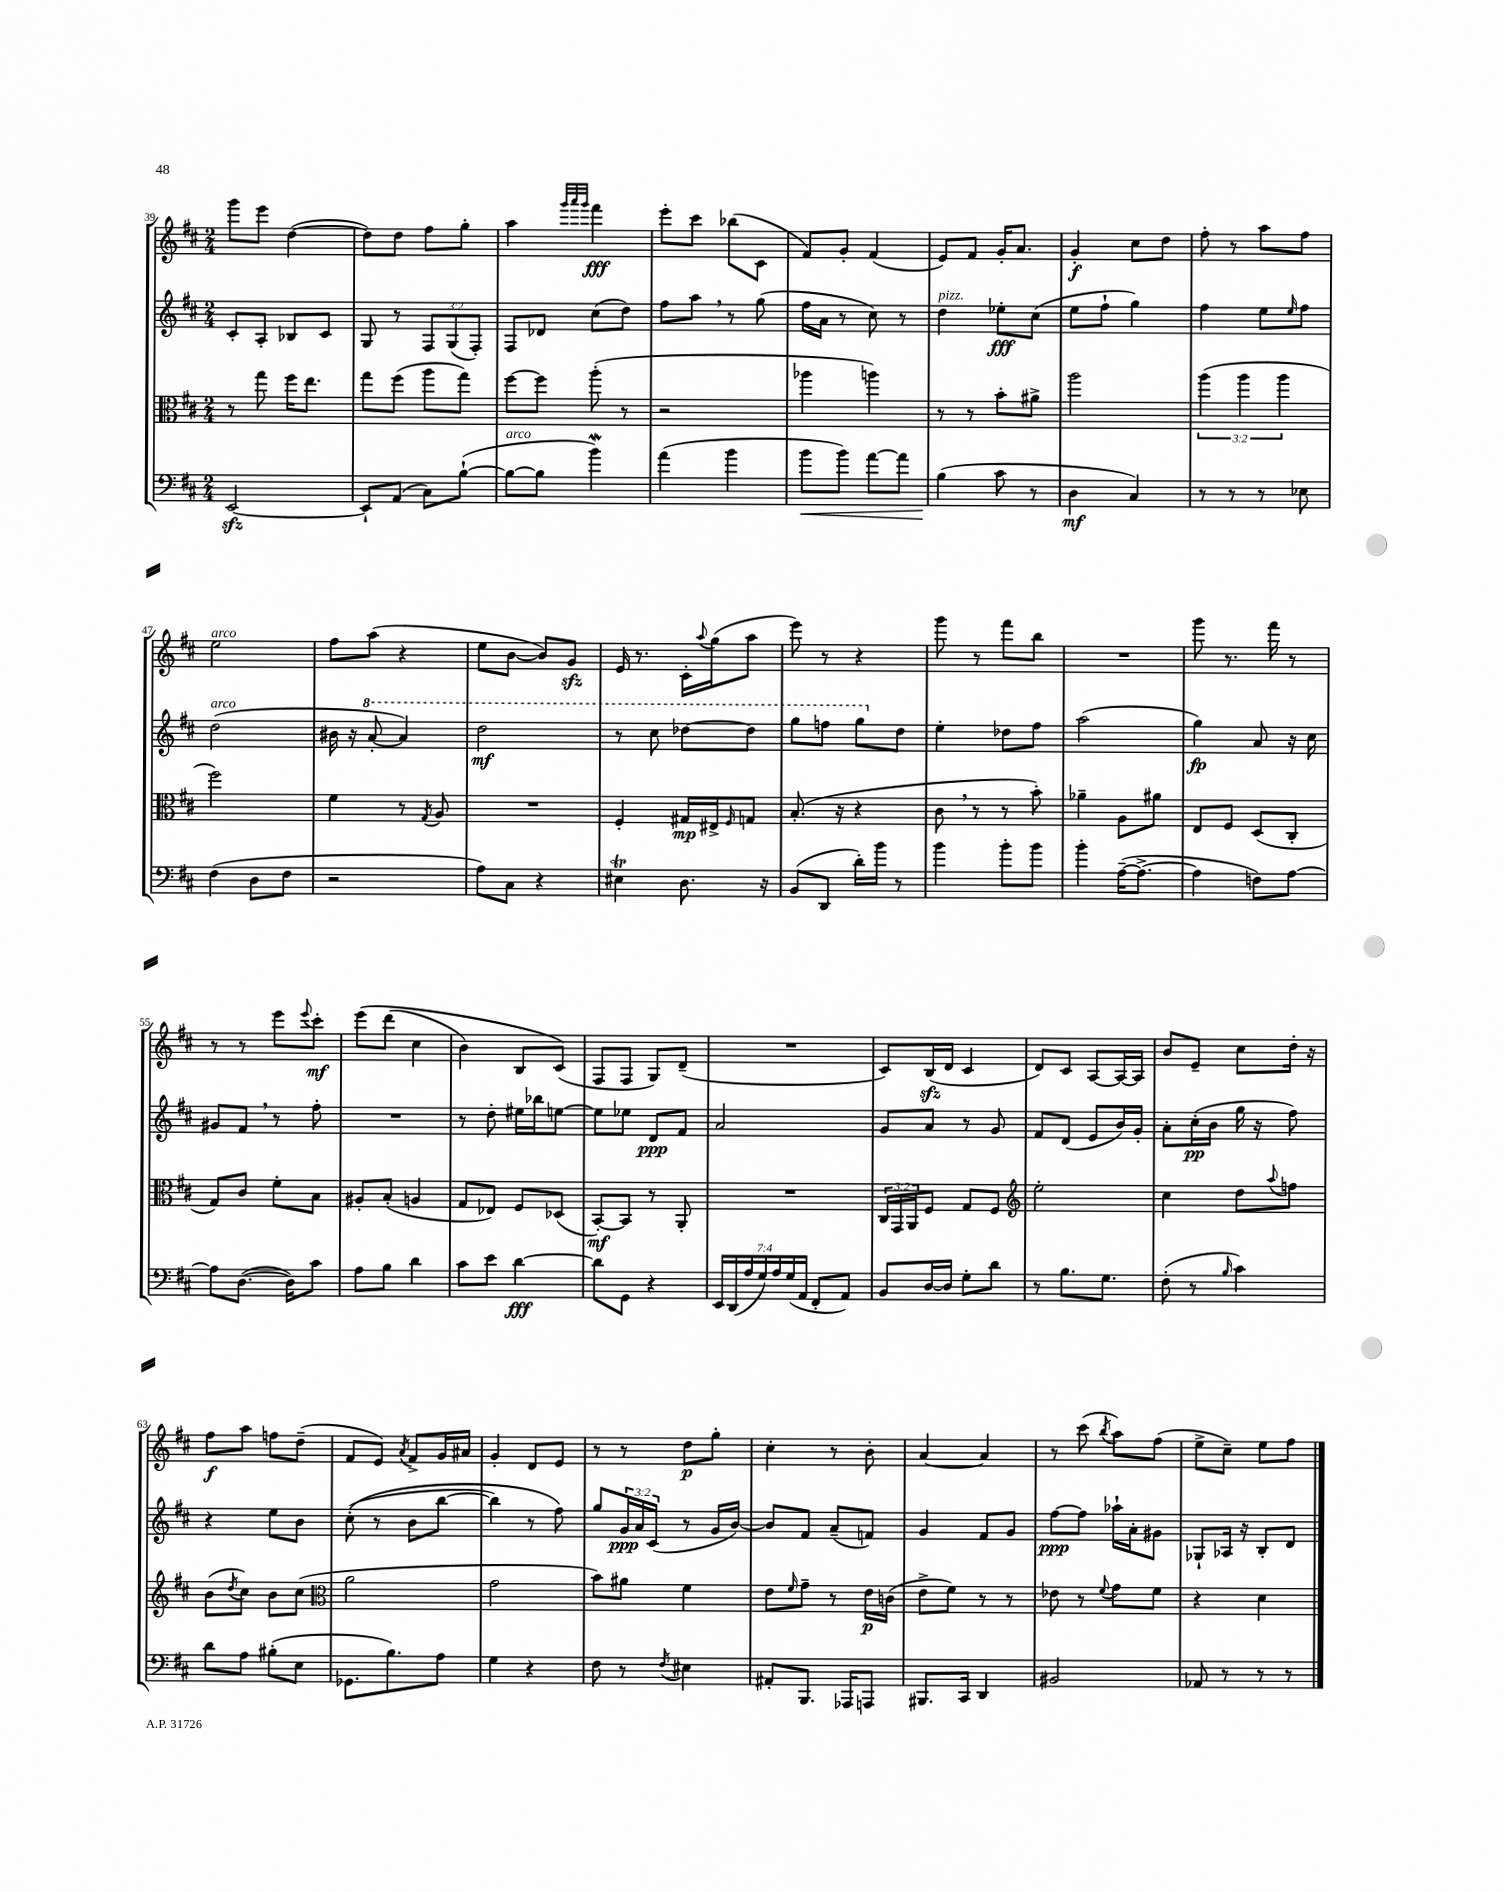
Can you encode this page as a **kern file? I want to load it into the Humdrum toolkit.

**kern	**kern	**kern	**kern
*staff4	*staff3	*staff2	*staff1
*clefF4	*clefC3	*clefG2	*clefG2
*k[f#c#]	*k[f#c#]	*k[f#c#]	*k[f#c#]
*M2/4	*M2/4	*M2/4	*M2/4
[2EE	8r	8c#'	8ggg
.	8gg	8A'	8eee
.	16ff#	8B-	([4dd
.	8.ee	.	.
.	.	8c#	.
=	=	=	=
8EE`]	8gg	8G	8dd])
(8AA	(8ff#	8r	8dd
8C#)	8aa	12F#	8ff#
.	.	(12G	.
([8B`	8gg)	.	8gg'
.	.	12F#')	.
=	=	=	=
8B_	[8ff#	8F#	4aa
8B]	8ff#]	8d-	.
.	.	.	32qqggg
.	.	.	32qqaaa
.	.	.	32qqggg
4b)	(8aa'	(8cc#	4fff#
.	8r	8dd)	.
=	=	=	=
(4a	2r	8ff#	8eee'
.	.	8aa	8ccc#
4b	.	8r	(8bb-
.	.	(8gg	8c#
=	=	=	=
8b	4aa-	16ff#	8f#)
.	.	16a	.
8b)	.	8r	8g'
[8a	4aa)	8cc#)	(4f#
8a]	.	8r	.
=	=	=	=
(4B	8r	4dd	8e)
.	8r	.	8f#
8c#	8b'	8ee-'	16g'
.	.	.	8.a
8r	8a#^	(8cc#	.
=	=	=	=
4D	2aa	8ee	4g'
.	.	8ff#`	.
4C#)	.	4gg)	8cc#
.	.	.	8dd
=	=	=	=
8r	(6aa	4ff#	8ff#'
8r	.	.	8r
.	6aa	.	.
8r	.	8ee	8aa
.	6aa	.	.
.	.	16qqee	.
8E-	.	8ff#	8ff#
=	=	=	=
(4F#	2ff#)	(2dd	2ee
8D	.	.	.
8F#	.	.	.
=	=	=	=
2r	4f#	16b#	8ff#
.	.	16r	.
.	.	[8aa'	(8aa
.	8r	4aa])	4r
.	8qG	.	.
.	8A	.	.
=	=	=	=
8A)	2r	2ddd	8ee
8C#	.	.	[8b
4r	.	.	8b])
.	.	.	8g
=	=	=	=
4E#	4F#'	8r	16e
.	.	.	8.r
.	.	8ccc#	.
8.D	16G#	[8ddd-	16c#'
.	.	.	8qqaa
.	16E#^	.	(16gg
.	16qqF#	.	.
.	8G	8ddd-]	8aa
16r	.	.	.
=	=	=	=
(8BB	(8.B'	8ggg	8eee)
8DD	.	8fff	8r
.	16r	.	.
16d')	4r	8ggg	4r
16b	.	.	.
8r	.	8dd	.
=	=	=	=
4b	8c#	4ee'	8ggg
.	8r	.	8r
8b'	8r	8dd-	8fff#
8b	8b')	8ff#	8bb
=	=	=	=
4b'	4a-~	(2aa	2r
([16A~	8A	.	.
8.A^_	.	.	.
.	8a#	.	.
=	=	=	=
4A]	8E	4gg)	8ggg
.	8F#	.	8.r
8F)	(8D	8a	.
.	.	.	16fff#
[8A	8C#'	16r	8r
.	.	16cc#	.
=	=	=	=
8A]	8G)	8g#	8r
([8.D	8c#	8f#	8r
.	8f#'	8r	8eee
16D])	.	.	.
.	.	.	8qqeee
8c#	8B	8ff#'	8ccc#'
=	=	=	=
8A	8A#'	2r	&(8eee
8B	(8B'	.	(8ddd
4d	4A	.	4cc#
=	=	=	=
8c#	8G	8r	4b)
8e	8E-)	8dd'	.
[4d	8F#	16ee#	8B
.	.	16bb-	.
.	(8D-	[8ee	(8c#&)
=	=	=	=
8d]	[8BB')	8ee]	8F#
8GG	8BB]	8ee-	8F#
4r	8r	8d	8G)
.	8AA'	8f#	(8d~
=	=	=	=
28EE	2r	2a	2r
(28DD	.	.	.
28A	.	.	.
28G)	.	.	.
28A	.	.	.
(28G	.	.	.
28AA	.	.	.
8FF#'	.	.	.
8AA)	.	.	.
=	=	=	=
8BB	24C#	8g	8c#)
.	24GG	.	.
.	24AA	.	.
[16D	8F#	8a	(16B
16D]	.	.	16d
8G'	8G	8r	4c#
8d	8F#	8g	.
=	=	=	=
*	*clefG2	*	*
8r	2ee'	8f#	8d)
8.B	.	(8d	8c#
.	.	8e	[8A
8.G	.	.	.
.	.	16b)	16A_
.	.	16g'	16A]
=	=	=	=
(8F#'	4cc#	8a'	8b
8r	.	(16cc#'	8e~
.	.	16b	.
16qqB	.	.	.
4c#)	8dd	16gg	8cc#
.	.	16r	.
.	8qqaa	.	.
.	8ff	8ff#)	16dd'
.	.	.	16r
=	=	=	=
8d	(8b	4r	8ff#
.	8qdd	.	.
8A	8cc#)	.	8aa
(8B#'	8b	8ee	8ff
8E	(8cc#	8b	(8dd~
=	=	=	=
*	*clefC3	*	*
8.GG-	2a	&((8cc#'	8f#
.	.	8r	8e)
8.B)	.	.	.
.	.	.	8qa
.	.	8b	8f#^
8A	.	[8bb	16g
.	.	.	16a#
=	=	=	=
4G	2g	4bb])	4g'
4r	.	8r	8d
.	.	8ff#&)	8e
=	=	=	=
8F#	8b)	8gg	8r
8r	8a#	24g	8r
.	.	24a	.
.	.	(24c#	.
8qF#	.	.	.
4E#	4f#	8r	8dd
.	.	16g	8gg'
.	.	[16b)	.
=	=	=	=
8AA#'	8e	8b]	4cc#'
.	16qqf#	.	.
8.BBB	8g~	8f#	.
.	8r	(8a~	8r
16AAA-	.	.	.
8AAA	16e	8f)	8b'
.	(16c	.	.
=	=	=	=
8.BBB#	8e^	4g	[4a
.	8f#)	.	.
16CC#	.	.	.
4DD	8r	8f#	4a]
.	8r	8g	.
=	=	=	=
2BB#	8e-	[8ff#	8r
.	8r	8ff#]	(8ccc#
.	8qqf#	.	8qbb
.	8g	16aa-`	8aa)
.	.	16a'	.
.	8f#	8g#	(8ff#
=	=	=	=
8AA-	4r	8G-`	8ee^
8r	.	16A-	8cc#~)
.	.	16r	.
8r	4d	8B'	8ee
8r	.	8d	8ff#
==	==	==	==
*-	*-	*-	*-
